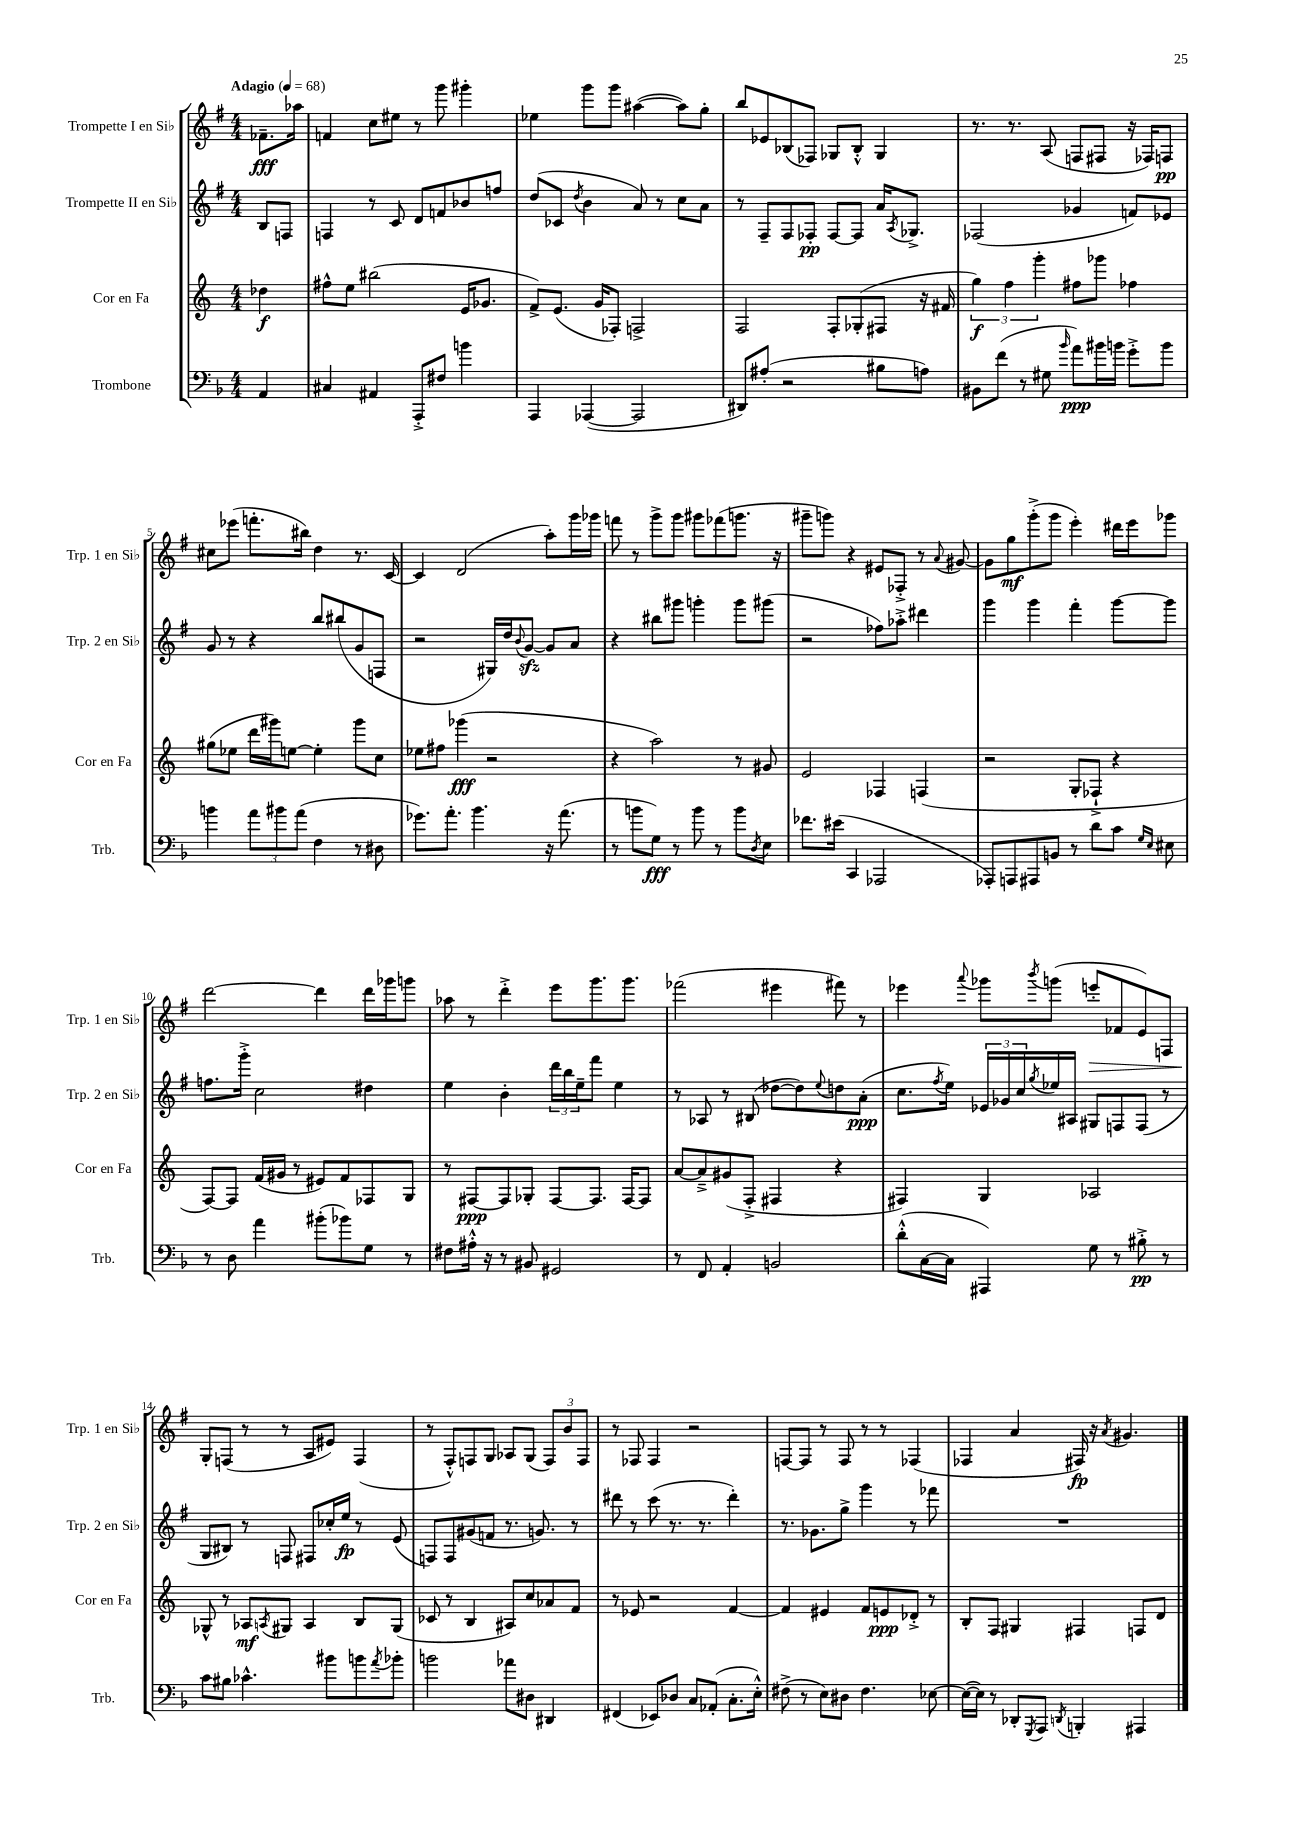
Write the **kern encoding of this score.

**kern	**kern	**kern	**kern
*staff4	*staff3	*staff2	*staff1
*clefF4	*clefG2	*clefG2	*clefG2
*k[b-]	*k[]	*k[f#]	*k[f#]
*M4/4	*M4/4	*M4/4	*M4/4
*MM68	*MM68	*MM68	*MM68
4AA	4dd-	8B	8.f-~
.	.	8F	.
.	.	.	16aa-
=	=	=	=
4C#	8ff#^^	4F	4f
.	8ee	.	.
4AA#	(2bb#	8r	8cc
.	.	8c	8ee#
8AAA'^	.	8d	8r
8F#	.	8f	8ggg
4b	16e	8b-	4ggg#'
.	8.g-	.	.
.	.	8ff	.
=	=	=	=
4AAA	8f^)	(8dd	4ee-
.	(8.e	8c-	.
.	.	8qdd	.
([4AAA-	.	4b	8ggg
.	16g	.	.
.	8F-')	.	8ggg
2AAA-]	2F^	8a)	([4aa#
.	.	8r	.
.	.	8cc	8aa#])
.	.	8a	8gg'
=	=	=	=
8DD#)	2F	8r	8bb
(8A#'	.	8F#~	8e-
2r	.	8F#	(8B-
.	.	8F-'	8F-)
.	8F'	[8F-	8G-
.	(8G-'	8F-]	8B-'^^
8B#	8F#	16a	4G-
.	.	8qA	.
.	.	8.G-^	.
8A)	16r	.	.
.	16f#	.	.
=	=	=	=
8BB#	6gg)	(2F-	8.r
(8f	.	.	.
.	6ff	.	.
.	.	.	8.r
8r	.	.	.
.	6ggg'	.	.
8G#	.	.	(8A
16qqb-	.	.	.
8a)	8ff#	4g-	8F
16b#	8ggg-	.	8F#
16b	.	.	.
8g'^	4ff-	8f)	16r
.	.	.	16F-)
8b	.	8e-	8F
=	=	=	=
4b	(8gg#	8g	8cc#
.	8ee-	8r	(8eee-
12a	16ddd	4r	8.fff'
.	16ggg#)	.	.
12b#	.	.	.
.	[8ee	.	.
(12a	.	.	.
.	.	.	16bb#)
4F	4ee']	8bb	4dd
.	.	(8bb#	.
8r	8ggg#	8g	8.r
8D#	8cc	8F	.
.	.	.	[16c
=	=	=	=
8.g-)	8ee-	2r	4c]
.	8ff#	.	.
8.a'	.	.	.
.	(4ggg-	.	(2d
4.b-	.	.	.
.	2r	16G#)	.
.	.	16dd	.
.	.	8qqb	.
.	.	[8g	.
16r	.	8g]	8aa')
(8.a	.	.	.
.	.	8a	16ggg
.	.	.	16ggg-
=	=	=	=
8r	4r	4r	8fff
8b	.	.	8r
8G)	2aa)	8bb#	8ggg^
8r	.	8ggg#	8ggg
8b	.	4ggg'	8ggg#
8r	.	.	(8fff-
8b	8r	8ggg	8.ggg
8qD	.	.	.
8E	8g#	(8ggg#	.
.	.	.	16r
=	=	=	=
8.f-	2e	2r	8ggg#~
.	.	.	8ggg)
(16e#	.	.	.
4CC	.	.	4r
2AAA-	4F-	8ff-)	8e#
.	.	8aa-'^	8F-'^
.	(4F	4ddd#	8r
.	.	.	8qqa
.	.	.	[8g#
=	=	=	=
8AAA-')	2r	4ggg	8g#]
8AAA	.	.	8gg
8AAA#	.	4ggg	(8ggg'^
8BB	.	.	8ggg
8r	8G'	4fff#'	4eee')
8d	8F-`^	.	.
8c	4r	[8ggg	16ddd#
.	.	.	16eee
16qqG	.	.	.
16qqE	.	.	.
8E#	.	8ggg]	8ggg-
=	=	=	=
8r	[8F)	8.ff	[2ddd
8D	8F]	.	.
.	.	16ggg'^	.
4a	(16f	2cc	.
.	16g#	.	.
.	8r	.	.
(8b#'	8e#)	.	4ddd]
8b-)	8f	.	.
8G	8F-	4dd#	16ddd
.	.	.	16ggg-
8r	8G	.	8ggg
=	=	=	=
8F#	8r	4ee	8aa-
16A#'^^	[8F#	.	8r
16r	.	.	.
8r	8F#]	4b'	4ddd'^
8BB#	8G-'	.	.
2GG#	[8F#	24ddd	8eee
.	.	24bb	.
.	.	24ee~	.
.	8.F#]	8fff#	8.ggg
.	.	4ee	.
.	[16F#	.	8.ggg
.	8F#]	.	.
=	=	=	=
8r	[8a	8r	(2fff-
8FF	8a~^]	8A-	.
4AA'	(8g#	8r	.
.	8F'^	(8B#	.
2BB	4F#	[8dd-	4eee#
.	.	8dd-])	.
.	.	8qqee	.
.	4r	8dd	8fff#)
.	.	(8a'	8r
=	=	=	=
(8d'^^	4F#)	8.cc	4eee-
[16C	.	.	.
.	.	8qff#	.
16C]	.	16ee)	.
.	.	.	8qqaaa
4AAA#)	4G	24e-	8ggg-
.	.	24g-	.
.	.	24cc	.
.	.	8qgg	8qbbb
.	.	16ee-	(8ggg
.	.	16A#	.
8G	2A-	8G#	8eee'
8r	.	8F	8f-
8B#'^	.	(8F	8e)
8r	.	8r	8F
=	=	=	=
8c	8G-^^	8G	8G'
8B#	8r	8B#)	(8F
4.c-^^	8A-	8r	8r
.	8qA	.	.
.	8G#	8F	8r
.	4A	8F#	8A
8b#	.	16cc-'	8e#)
.	.	16ee	.
8b	8B	8r	(4F
8qa	.	.	.
8b-'	(8G#	(8e	.
=	=	=	=
2b	8c-	8F)	8r
.	8r	8F	8F#'^^)
.	4B	(8g#	8F
.	.	8f	8G
8a-	8A#)	8.r	8A-
8D#	8cc	.	(8G
.	.	8.g)	.
4DD#	8a-	.	12F)
.	.	.	12b
.	8f	8r	.
.	.	.	12F
=	=	=	=
(4FF#	8r	8ddd#	8r
.	8e-	8r	8F-
8EE-)	2r	(8ccc	4F-
8D-	.	8.r	.
8C	.	.	2r
.	.	8.r	.
(8AA-'	.	.	.
8.C'	[4f	4ddd#')	.
16E'^^)	.	.	.
=	=	=	=
(8F#^	4f]	8.r	[8F
8r	.	.	8F]
.	.	8.g-	.
8E)	4e#	.	8r
8D#	.	8gg^	8F
4.F#	8f	4ggg	8r
.	8e	.	8r
.	8d-'^	8r	(4F-
[8E-	8r	8fff-	.
=	=	=	=
(16E-_	8B'	1r	4F-
16E-])	.	.	.
8r	8F	.	.
8DD-'	4G#	.	4a
8qGGG	.	.	.
8AAA	.	.	.
8qDD	.	.	.
4BBB'	4F#	.	16F#)
.	.	.	16r
.	.	.	8qa
.	.	.	4.g#
4AAA#	8F	.	.
.	8d	.	.
==	==	==	==
*-	*-	*-	*-
